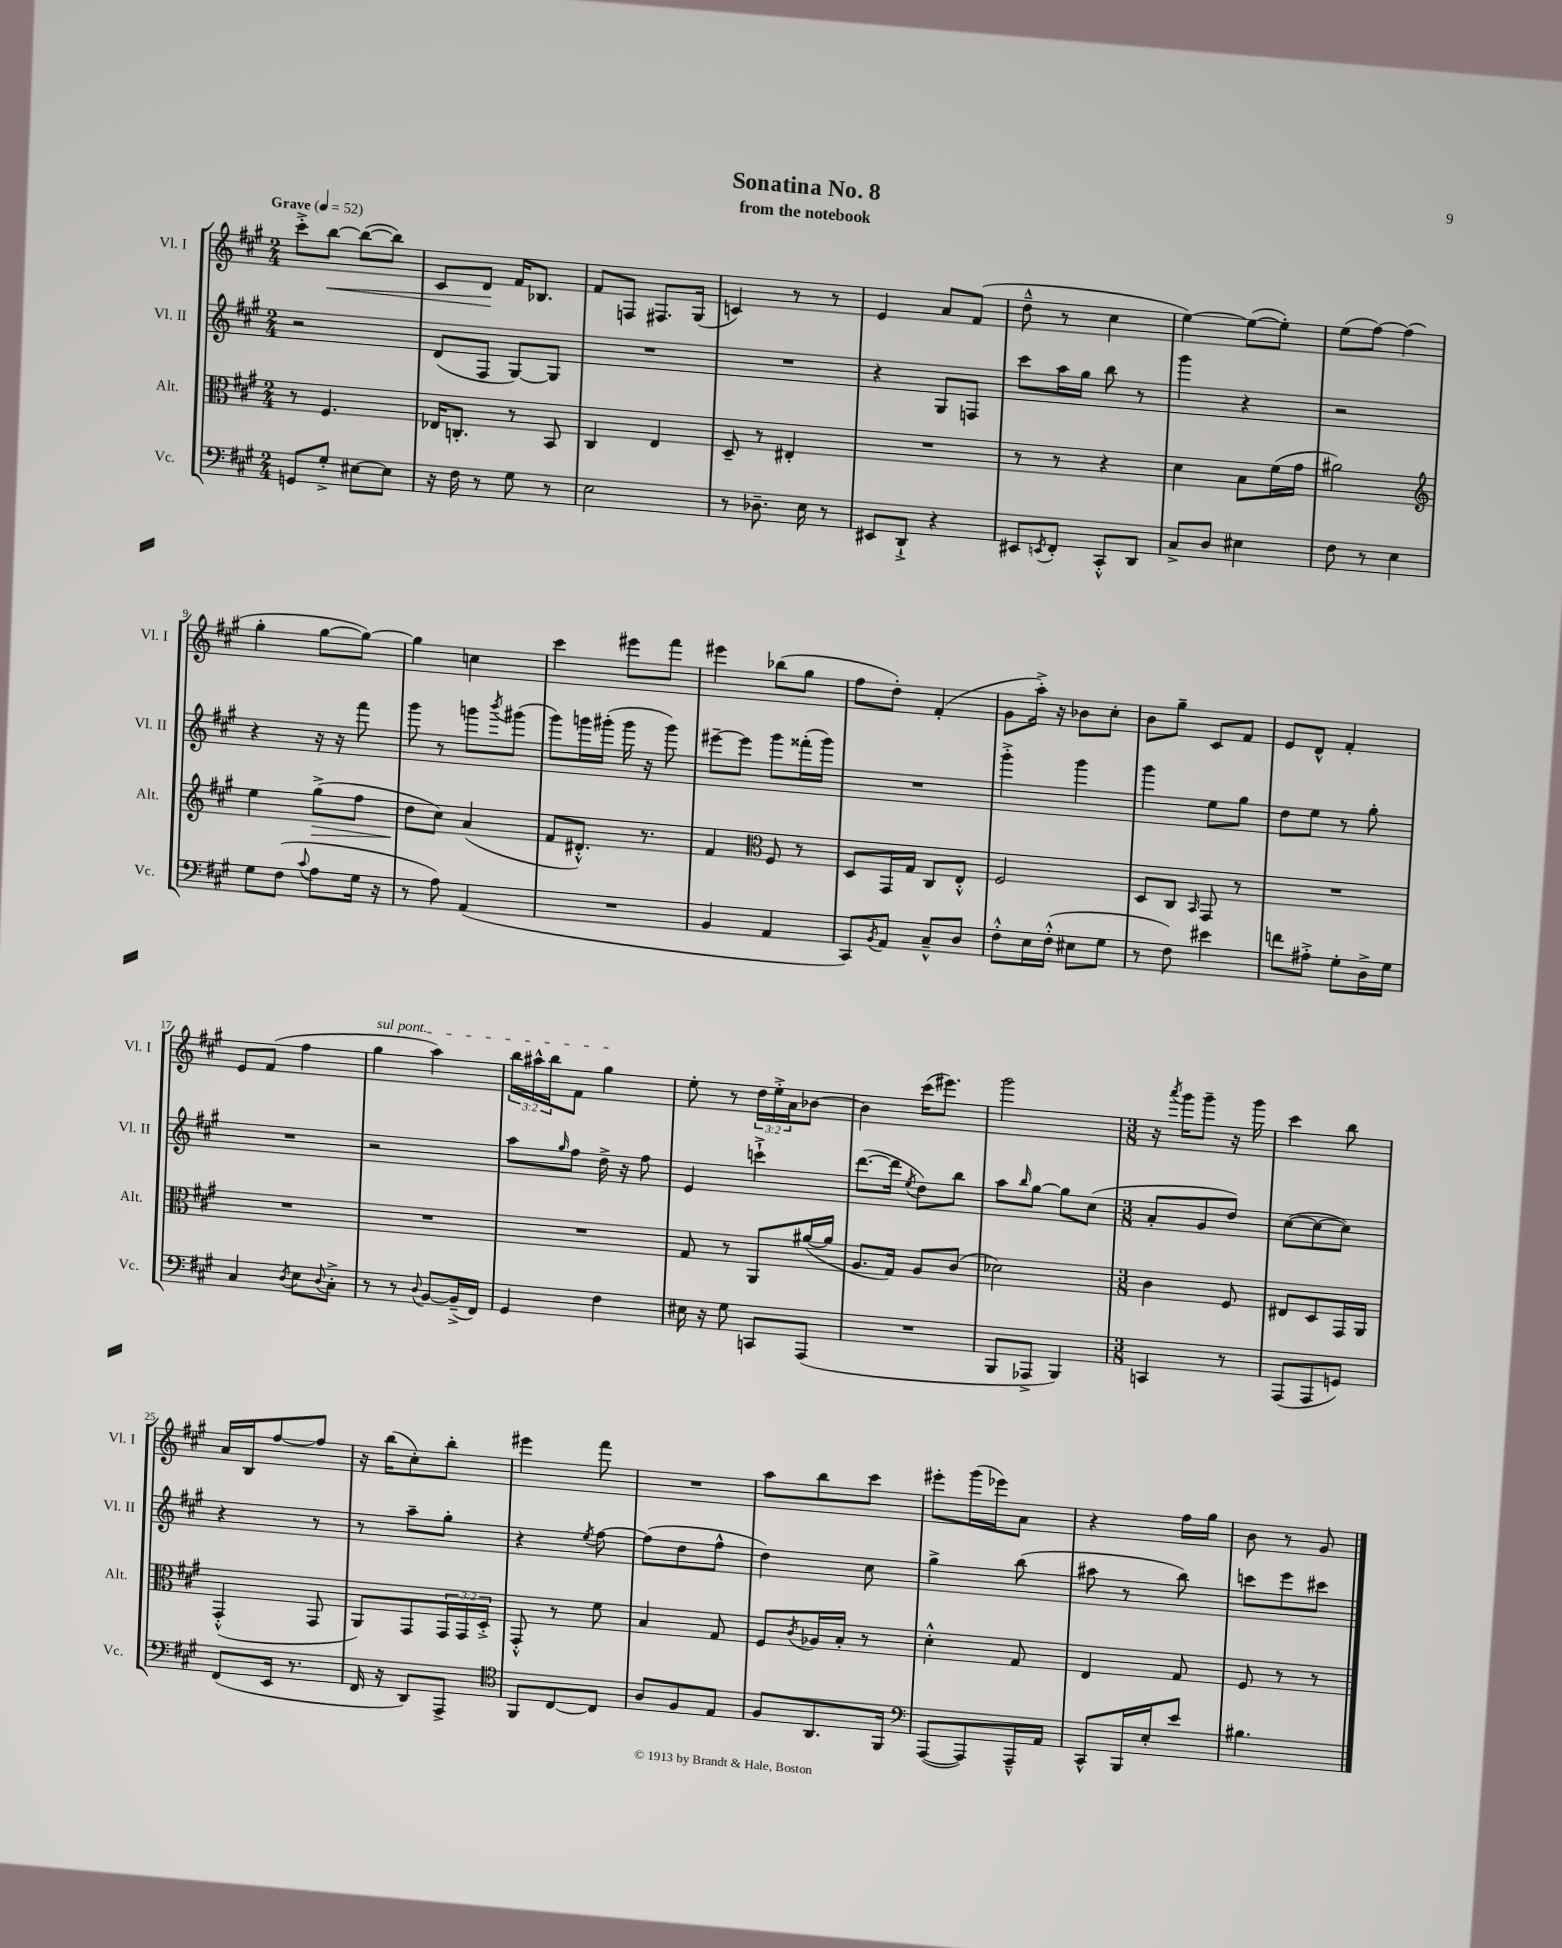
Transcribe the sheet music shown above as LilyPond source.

\header { title = "Sonatina No. 8" subtitle = "from the notebook" }
<<
\new StaffGroup <<
\new Staff = "s0" \with { instrumentName = "Vl. I" shortInstrumentName = "Vl. I" } {
    \clef treble \key a \major \numericTimeSignature \time 2/4 \override Staff.TupletNumber.text = #tuplet-number::calc-fraction-text \tempo "Grave" 4 = 52
    cis'''8-.-> b''8~\< b''8~( b''8) |
    cis'8 d'8\! fis'16 bes8. |
    fis'8 f8 fis8. gis16( |
    c'4) r8 r8 |
    e'4 a'8 fis'8( |
    d''8---^ r8 cis''4 |
    e''4~) e''8~( e''8-.) |
    e''8( fis''8~) fis''4( |
    gis''4-. gis''8~ gis''8~) |
    gis''4 c''4 |
    cis'''4 eis'''8 fis'''8 |
    eis'''4 bes''8( gis''8 |
    fis''8 d''8-.) fis'4-.( |
    gis'8 a''16-.->) r16 bes'8 cis''8-. |
    b'8 gis''8-- cis'8 fis'8 |
    e'8 d'8-^ fis'4-. |
    e'8 fis'8( fis''4 |
    \once \override TextSpanner.bound-details.left.text = \markup { \italic "sul pont." } gis''4\startTextSpan a''4) |
    \tuplet 3/2 { b''16 ais''16-^ b''16 } fis'8 gis''4\stopTextSpan |
    e''8-. r8 \tuplet 3/2 { d''16 e''16-.-> a'16 } bes'8~ |
    bes'4 cis'''16( eis'''8.) |
    gis'''2 |
    \numericTimeSignature \time 3/8 r16 \acciaccatura { a'''8 } gis'''16 gis'''8-- r16 gis'''16 |
    cis'''4 b''8 |
    a'16 b16 fis''8~ fis''8 |
    r16 b''16( cis''8-.) b''8-. |
    eis'''4 fis'''8 |
    R4. |
    a''8 b''8 cis'''8 |
    eis'''8-. gis'''16( ees'''16) a'8 |
    r4 fis''16 gis''16 |
    b'8 r8 gis'8 \bar "|." |
}
\new Staff = "s1" \with { instrumentName = "Vl. II" shortInstrumentName = "Vl. II" } {
    \clef treble \key a \major \numericTimeSignature \time 2/4
    r2 |
    d'8( fis8 gis8~) gis8 |
    R2 |
    R2 |
    r4 gis8 f8 |
    cis'''8 a''16 gis''16 b''8 r8 |
    gis'''4 r4 |
    r2 |
    r4 r16 r16 fis'''8 |
    gis'''8 r8 g'''8 \acciaccatura { b'''8 } gis'''8( |
    gis'''8) g'''16 gis'''16-.( gis'''16 r16 gis'''8) |
    eis'''8~-- eis'''8 gis'''8 fisis'''16-.( gis'''16) |
    R2 |
    gis'''4-.-> gis'''4 |
    gis'''4 e''8 gis''8 |
    d''8 e''8 r8 gis''8-. |
    R2 |
    r2 |
    a''8 \grace { gis''16 } fis''8 d''16-> r16 fis''8 |
    e'4 c'''4-!-> |
    d'''8.~( d'''16 \acciaccatura { e''8 } d''8) b''8 |
    a''8 \grace { b''16 } gis''8~ gis''8 cis''8( |
    \numericTimeSignature \time 3/8 a'8-. gis'8 d''8) |
    cis''8~( cis''8~ cis''8) |
    r4 r8 |
    r8 a''8-- gis''8-. |
    r4 \acciaccatura { e''8 } fis''8~ |
    fis''8( d''8 fis''8-^ |
    d''4) cis''8 |
    gis''4-> b''8( |
    ais''8 r8 b''8) |
    c'''8 e'''8 cis'''8 \bar "|." |
}
\new Staff = "s2" \with { instrumentName = "Alt." shortInstrumentName = "Alt." } {
    \clef alto \key a \major \numericTimeSignature \time 2/4 \override Staff.TupletNumber.text = #tuplet-number::calc-fraction-text
    r8 fis4. |
    ees16 c8.-. r8 b,8 |
    cis4 e4 |
    d8-- r8 eis4-. |
    R2 |
    r8 r8 r4 |
    d'4 b8 fis'16( gis'16 |
    ais'2) |
    \clef treble e''4 gis''8->\>( fis''8 |
    d''8\! cis''8) a'4( |
    fis'8 dis'8.-.-^) r8. |
    fis'4 \clef alto fis8 r8 |
    d8 gis,16 gis16 cis8 e8-.-^ |
    fis2 |
    d8 cis8 \grace { b,16 } gis,8 r8 |
    R2 |
    R2 |
    R2 |
    R2 |
    gis8 r8 a,8 ais'16~( ais'16 |
    a8. gis16) a8 cis'8( |
    des'2) |
    \numericTimeSignature \time 3/8 cis'4 fis8 |
    eis8 d8 gis,16 a,16 |
    gis,4-.-^( gis,8 |
    a,8) gis,8 \tuplet 3/2 { gis,16 gis,16 d16-.-> } |
    gis,8-.-^ r8 fis'8 |
    b4 gis8 |
    fis8 \acciaccatura { cis'8 } aes16 b16-. r8 |
    d'4-.-^ gis8 |
    e4 gis8 |
    fis8 r8 r8 \bar "|." |
}
\new Staff = "s3" \with { instrumentName = "Vc." shortInstrumentName = "Vc." } {
    \clef bass \key a \major \numericTimeSignature \time 2/4
    g,8 gis8-.-> eis8~ eis8 |
    r16 fis16 r8 gis8 r8 |
    e2 |
    r8 des8.-- e16 r8 |
    eis,8 d,8-!-> r4 |
    eis,8 \acciaccatura { e,8 } fis,8-. cis,8-.-^ d,8 |
    cis8-> d8 eis4 |
    fis8 r8 e4 |
    gis8 fis8( \appoggiatura { cis'8 } a8 gis16 r16 |
    r8 a8) a,4( |
    R2 |
    b,4 a,4 |
    cis,8) \acciaccatura { b,8 } a,8 cis8---^ d8 |
    fis8-.-^ e16 fis16-.-^( eis8 gis8 |
    r8 fis8) eis'4 |
    f'8 ais8-.-> gis8-. d16-> gis16 |
    cis4 \acciaccatura { d8 } e8 \appoggiatura { d8 } cis8-.-> |
    r8 r8 \appoggiatura { d8 } b,8~ b,16--->( fis,16) |
    gis,4 fis4 |
    eis16 r16 gis8 c,8 a,,8( |
    R2 |
    b,,8 aes,,8-> b,,4) |
    \numericTimeSignature \time 3/8 c,4 r8 |
    a,,8( a,,8 g,8) |
    fis,8( e,16 r8. |
    fis,16 r16 d,8) a,,8-> |
    \clef tenor fis,8 cis8~ cis8 |
    a8 fis8 e8 |
    fis8 a,8. fis,16 |
    \clef bass a,,8~( a,,8) a,,16---^ a,16 |
    cis,8-^ b,,16 e16-. e'8 |
    bis4. \bar "|." |
}
>>
>>
